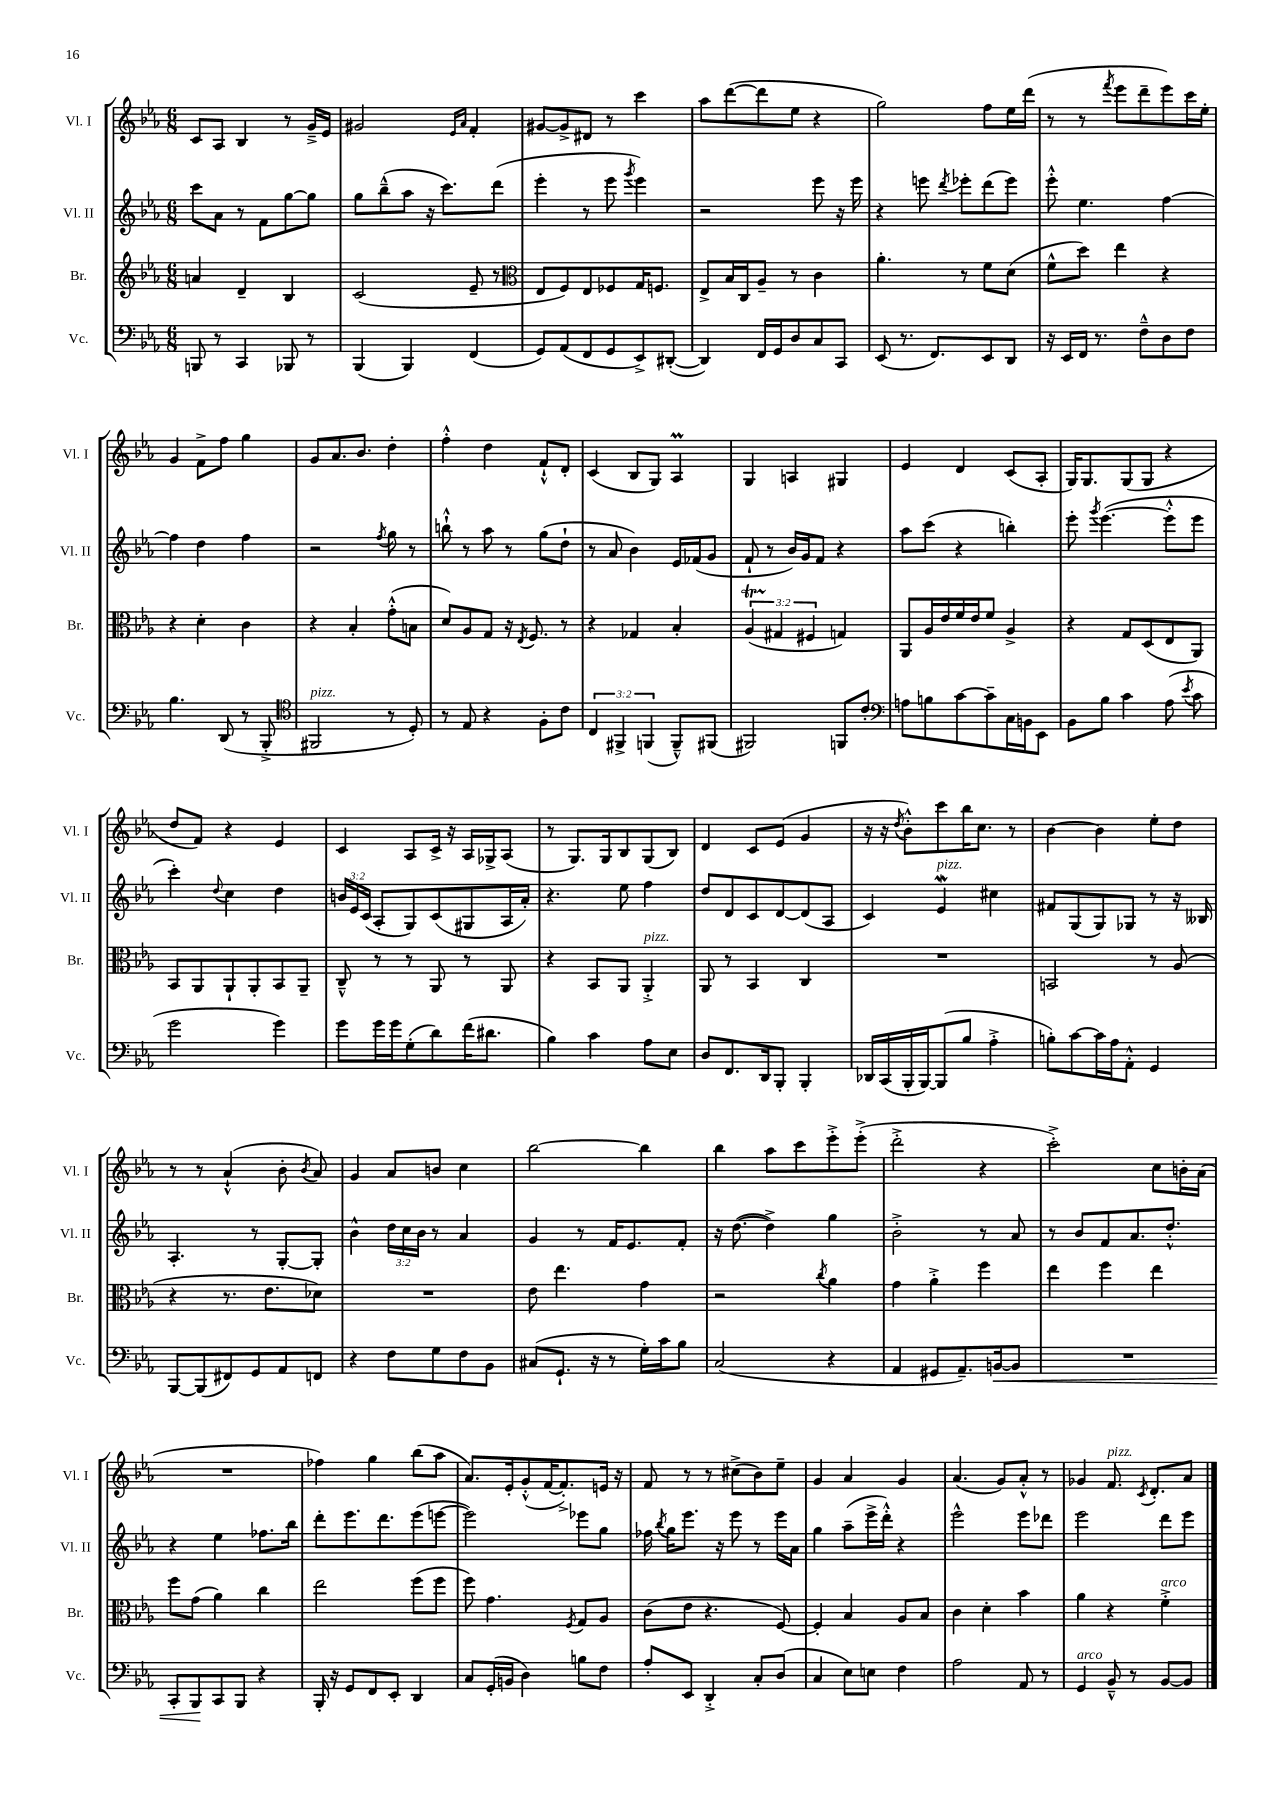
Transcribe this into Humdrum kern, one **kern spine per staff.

**kern	**kern	**kern	**kern
*staff4	*staff3	*staff2	*staff1
*clefF4	*clefG2	*clefG2	*clefG2
*k[b-e-a-]	*k[b-e-a-]	*k[b-e-a-]	*k[b-e-a-]
*M6/8	*M6/8	*M6/8	*M6/8
8BBB	4a	8ccc	8c
8r	.	8a-	8A-
4CC	4d~	8r	4B-
.	.	8f	.
8BBB-	4B-	[8gg	8r
8r	.	8gg]	16g~^
.	.	.	16e-
=	=	=	=
(4BBB-	(2c	8gg	2g#
.	.	(8bb-~^^	.
4BBB-)	.	8aa-	.
.	.	16r	.
.	.	8.ccc)	.
.	.	.	16qqe-
.	.	.	16qqa-
(4FF	8e-~	.	4f'
.	8r	(8ddd	.
=	=	=	=
*	*clefC3	*	*
8GG)	8E-	4eee-'	[8g#
(8AA-	8F)	.	8g#^]
8FF	8E-	8r	8d#
8GG	8F-	8eee-	8r
.	.	8qggg	.
8EE-^)	16G	4eee-)	4ccc
.	8.F	.	.
([8DD#'	.	.	.
=	=	=	=
4DD#])	8E-^	2r	8aa-
.	16B-	.	([8ddd
.	16C	.	.
16FF	8A-~	.	8ddd]
16GG	.	.	.
8D	8r	.	8ee-
8C	4c	8eee-	4r
8CC	.	16r	.
.	.	16eee-	.
=	=	=	=
(8EE-	4.a-'	4r	2gg)
8.r	.	.	.
.	.	8eee	.
8.FF)	.	.	.
.	.	8qddd	.
.	8r	8eee-'	.
8EE-	8f	(8ddd	8ff
8DD	(8d	8eee-)	16ee-
.	.	.	(16ddd
=	=	=	=
16r	8f^^	8eee-'^^	8r
16EE-	.	.	.
16FF	8dd)	4.ee-	8r
8.r	.	.	.
.	.	.	8qfff
.	4ee-	.	8eee-
8F~^^	.	.	8ddd~
8D	4r	[4ff	8eee-)
8F	.	.	16ccc
.	.	.	16ee-'
=	=	=	=
4.B-	4r	4ff]	4g
.	4d'	4dd	8f^
(8DD	.	.	8ff
8r	4c	4ff	4gg
8BBB-'^	.	.	.
=	=	=	=
*clefC4	*	*	*
2FF#	4r	2r	8g
.	.	.	8.a-
.	4B-'	.	.
.	.	.	8.b-
.	.	8qff	.
8r	(8g'^^	8gg	4dd'
8D')	8B	8r	.
=	=	=	=
8r	8d)	8bb`^^	4ff'^^
8E-	8A-	8r	.
4r	8G	8aa-	4dd
.	16r	8r	.
.	8qE-	.	.
.	8.F	.	.
8F'	.	(8gg	8f`^^
8c	8r	8dd`	8d'
=	=	=	=
6C	4r	8r	(4c
.	.	8a-	.
6FF#^	.	.	.
.	4G-	4b-)	8B-
(6FF	.	.	.
.	.	.	8G)
8FF~^^)	4B-'	16e-	4A-
.	.	(16f-	.
(8FF#	.	8g	.
=	=	=	=
2FF#)	(6A-	8f`	4G
.	.	8r	.
.	6G#	.	.
.	.	16b-)	4A
.	.	16g	.
.	6F#	.	.
.	.	8f	.
8FF	4G)	4r	4G#
8c'	.	.	.
=	=	=	=
*clefF4	*	*	*
8A	8AA-	8aa-	4e-
8B	16A-	(8ccc	.
.	16e-	.	.
[8c	16f	4r	4d
.	16e-	.	.
8c~]	8f	.	.
16C	4A-^	4bb')	(8c
16BB	.	.	.
8EE-	.	.	8A-'
=	=	=	=
8BB-	4r	8eee-'	16G)
.	.	.	8.G
.	.	8qggg	.
8B-	.	([4.eee-	.
4c	8G	.	(8G
.	(8D	.	8G
(8A-	8E-	8eee-'^^]	4r
8qe-	.	.	.
8c	8AA-)	8eee-	.
=	=	=	=
2g	8BB-	4ccc')	8dd
.	8AA-	.	8f)
.	.	8qqdd	.
.	8AA-`	4cc	4r
.	8AA-'	.	.
4g)	8BB-	4dd	4e-
.	8AA-~	.	.
=	=	=	=
8g	8C~^^	24b	4c
.	.	24e-	.
.	.	(24c	.
16g	8r	8A-'	.
16g	.	.	.
(8G'	8r	8G)	8A-
8d)	8AA-	(8c	16c^
.	.	.	16r
(16f	8r	8G#	16A-
8.d#	.	.	16G-^
.	8AA-	16A-	(8A-
.	.	16a-')	.
=	=	=	=
4B-)	4r	4.r	8r
.	.	.	8.G)
4c	8BB-	.	.
.	.	.	16G
.	8AA-	8ee-	8B-
8A-	4AA-'^	4ff	(8G
8E-	.	.	8B-)
=	=	=	=
8D	8AA-	8dd	4d
8.FF	8r	8d	.
.	4BB-	8c	8c
16DD	.	.	.
8BBB-'	.	[8d	(8e-
4BBB-'	4C	(8d]	4g
.	.	8A-	.
=	=	=	=
16DD-	2.r	4c)	16r
(16CC	.	.	16r
.	.	.	8qdd
16BBB-'	.	.	8b-'^^)
[16BBB-)	.	.	.
(8BBB-]	.	4e-	8ccc
8B-	.	.	16bb-
.	.	.	8.cc
4A-'^	.	4cc#	.
.	.	.	8r
=	=	=	=
8B')	2BB	8f#	[4b-
[8c	.	(8G	.
16c]	.	8G)	4b-]
16A-	.	.	.
8AA-'^^	.	8G-	.
4GG	8r	8r	8ee-'
.	(8A-	16r	8dd
.	.	16B--	.
=	=	=	=
[8BBB-	4r	4.A-'	8r
(8BBB-]	.	.	8r
8FF#)	8.r	.	(4a-`^^
8GG	.	8r	.
.	8.e-	.	.
8AA-	.	[8G'	8b-'
.	.	.	8qb-
8FF	8d-)	8G']	8a-)
=	=	=	=
4r	2.r	4b-^^	4g
8F	.	24dd	8a-
.	.	24cc	.
.	.	24b-	.
8G	.	8r	8b
8F	.	4a-	4cc
8BB-	.	.	.
=	=	=	=
(8C#	8e-	4g	[2bb-
8.GG`	4.ee-	.	.
.	.	8r	.
16r	.	.	.
8r	.	16f	.
.	.	8.e-	.
16G')	4g	.	4bb-]
16c	.	.	.
8B-	.	8f'	.
=	=	=	=
(2C	2r	16r	4bb-
.	.	([8.dd	.
.	.	4dd^])	8aa-
.	.	.	8ccc
.	8qcc	.	.
4r	4a-	4gg	8eee-'^
.	.	.	(8eee-'^
=	=	=	=
4AA-	4g	2b-'^	2ddd'^
8GG#	4a-'^	.	.
8.AA-~)	.	.	.
.	4ff	8r	4r
[16BB	.	.	.
8BB]	.	8a-	.
=	=	=	=
2.r	4ee-	8r	2ccc'^)
.	.	8b-	.
.	4ff	8f	.
.	.	8.a-	.
.	4ee-	.	8cc
.	.	8.dd'^^	.
.	.	.	16b'
.	.	.	(16a-
=	=	=	=
8CC'	8ff	4r	2.r
8BBB-	(8g	.	.
8CC	4a-)	4ee-	.
8BBB-	.	.	.
4r	4cc	8.ff-	.
.	.	16bb-	.
=	=	=	=
16BBB-'	2ee-	8ddd'	4ff-)
16r	.	.	.
8GG	.	8.eee-	.
8FF	.	.	4gg
.	.	8.ddd	.
8EE-'	.	.	.
4DD	(8ff	(8eee-	(8bb-
.	8ff	[8eee	8aa-
=	=	=	=
8C	8ff)	2eee])	8.a-)
(16GG'	4.g	.	.
16BB	.	.	16e-'
4D)	.	.	(8g'^^
.	.	.	[16f
.	.	.	8.f'^])
.	8qF	.	.
8B	8G	8eee-	.
8F	8A-	8gg	16e
.	.	.	16r
=	=	=	=
8A-'	(8c	16ff-	8f
.	.	8qbb-	.
.	.	16gg	.
8EE-	8e-	8.eee-	8r
4DD'^	4.r	.	8r
.	.	16r	.
.	.	8eee-	(8cc#^
8C'	.	8r	8b-)
(8D	[8F)	16eee-	8ee-~
.	.	16a-	.
=	=	=	=
4C	4F']	4gg	4g
8E-)	4B-	(8aa-~	4a-
8E	.	16eee-^	.
.	.	16ddd'^^)	.
4F	8A-	4r	4g
.	8B-	.	.
=	=	=	=
2A-	4c	2eee-^^	(4.a-
.	4d'	.	.
.	.	.	8g)
8AA-	4b-	8eee-	8a-'^^
8r	.	8ddd-	8r
=	=	=	=
4GG	4a-	2eee-	4g-
8BB-~^^	4r	.	8.f
8r	.	.	.
.	.	.	8qc
.	.	.	8.d'
[8BB-	4f'^	8ddd	.
8BB-]	.	8eee-	8a-
==	==	==	==
*-	*-	*-	*-
